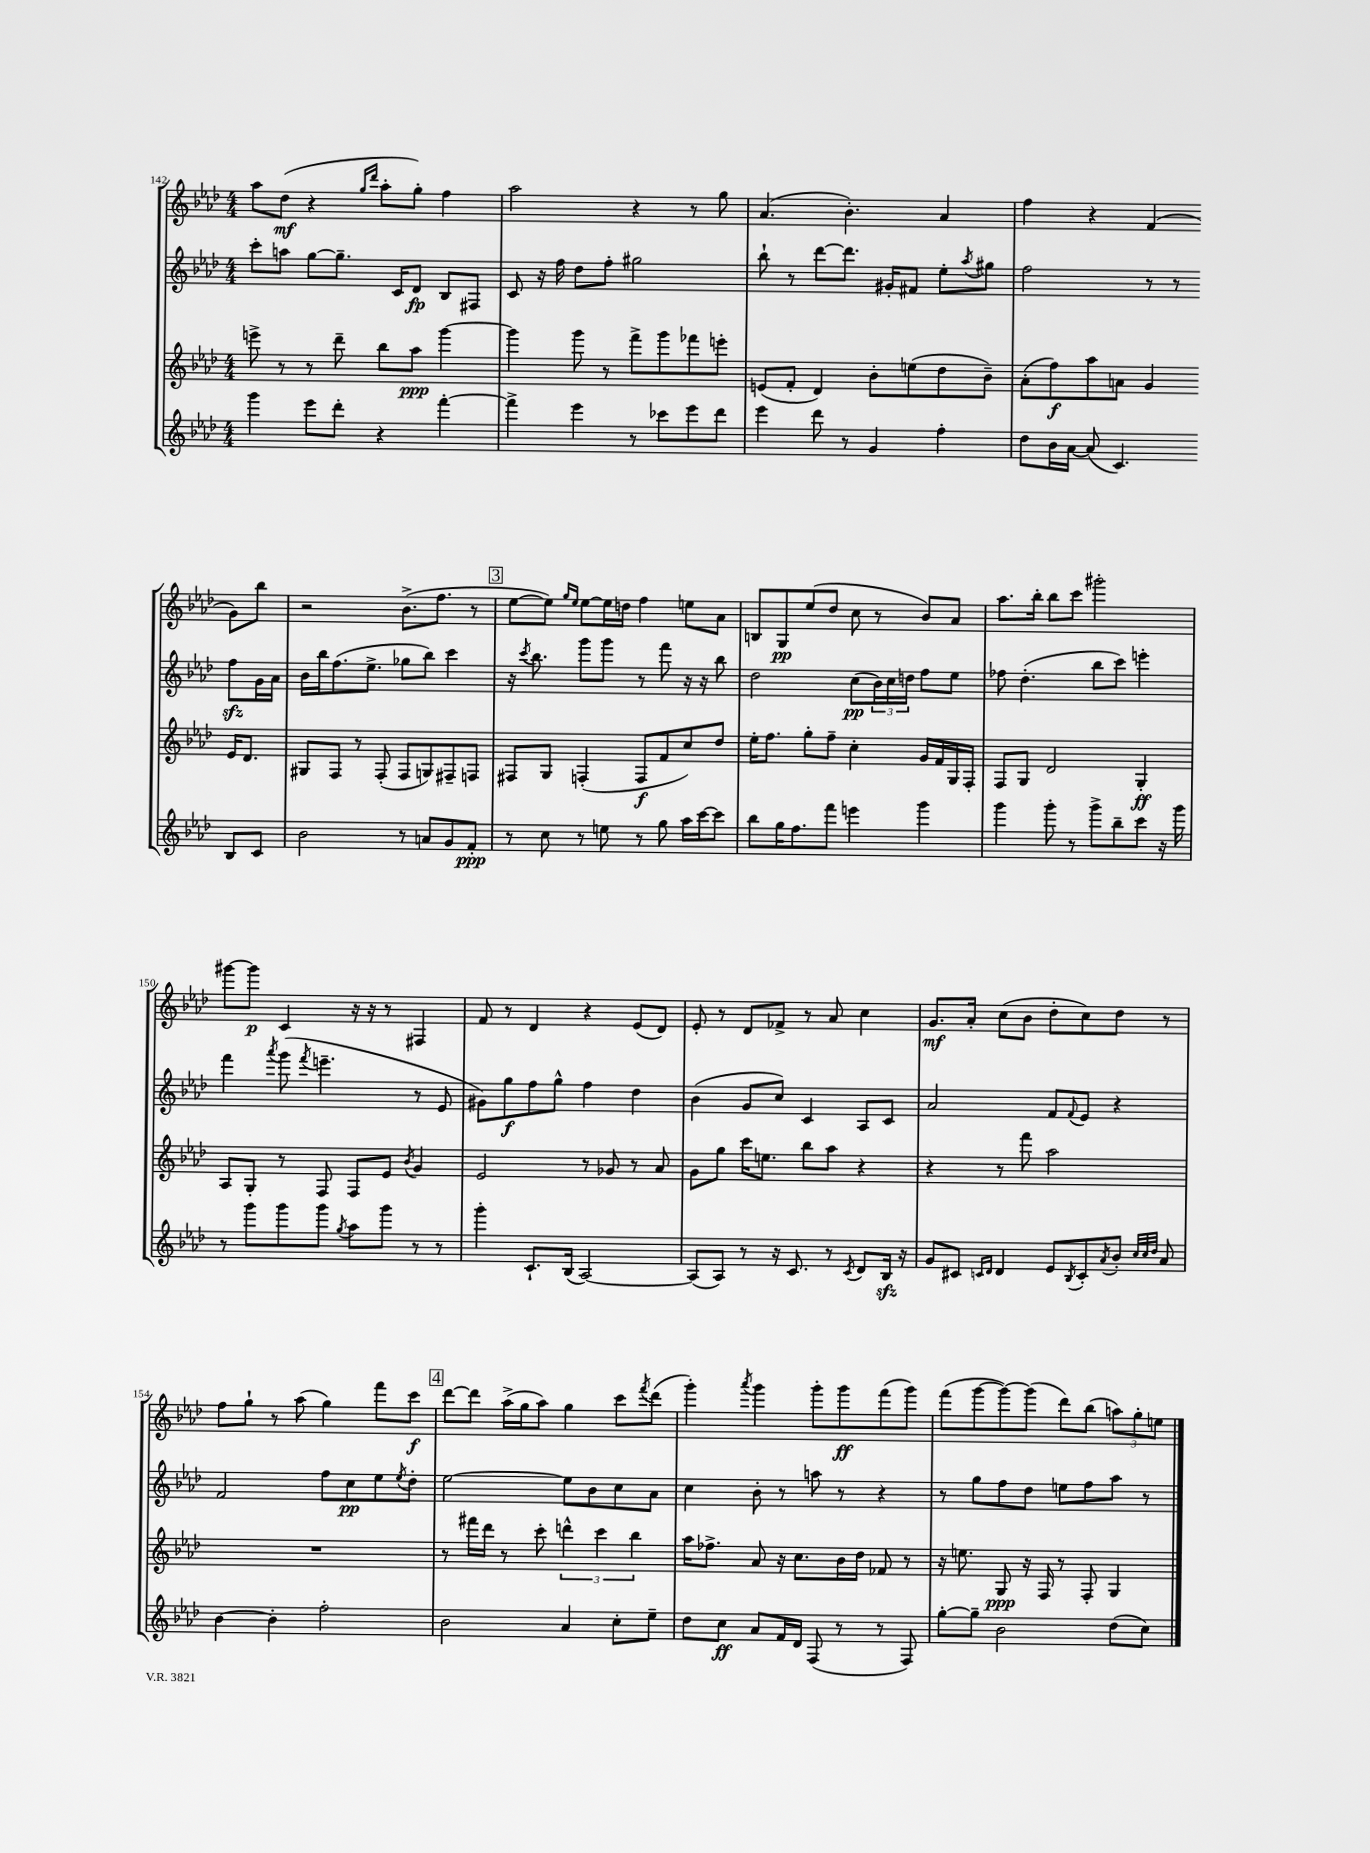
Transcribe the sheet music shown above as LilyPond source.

<<
\new StaffGroup <<
\new Staff = "s0" {
    \clef treble \key aes \major \numericTimeSignature \time 4/4
    aes''8 des''8\mf( r4 \grace { g''16 des'''16 } aes''8-. g''8-.) f''4 |
    aes''2 r4 r8 g''8 |
    aes'4.( bes'4.-.) aes'4 |
    f''4 r4 f'4( g'8) bes''8 |
    r2 bes'8.->( f''8. r8 |
    \mark \markup { \box "3" } ees''8~ ees''8) \grace { g''16 ees''16 } ees''8~ ees''16 d''16 f''4 e''8 aes'8 |
    b8 g8\pp ees''8( des''8 c''8 r8 bes'8) aes'8 |
    aes''8. bes''16-. bes''8 c'''8 gis'''2-. |
    gis'''8~ gis'''8\p c'4 r16 r16 r8 fis4 |
    f'8 r8 des'4 r4 ees'8( des'8) |
    ees'8-. r8 des'8 fes'8-> r8 aes'8 c''4 |
    g'8.\mf aes'16-. c''8( bes'8 des''8-. c''8) des''8 r8 |
    f''8 g''8-! r8 aes''8( g''4) f'''8 c'''8\f |
    \mark \markup { \box "4" } des'''8~ des'''8 aes''16->( g''16 aes''8) g''4 c'''8 \acciaccatura { f'''8 } des'''8( |
    g'''4-.) \acciaccatura { aes'''8 } g'''4 g'''8-. g'''8\ff f'''8( g'''8) |
    f'''8( g'''8~ g'''8~) g'''8( des'''8) bes''8( \tuplet 3/2 { a''8) g''8-. e''8 } \bar "|." |
}
\new Staff = "s1" {
    \clef treble \key aes \major \numericTimeSignature \time 4/4
    c'''8-. a''8 g''8~ g''8.-- c'16 des'8\fp bes8 fis8 |
    c'8 r16 f''16 des''8 f''8-. gis''2 |
    bes''8-! r8 des'''8~ des'''8. gis'16-. fis'8 ees''8-. \acciaccatura { aes''8 } gis''8 |
    f''2 r8 r8 f''8\sfz g'16 aes'16 |
    bes'16 bes''16 f''8.( ees''8.-> ges''8 bes''8) c'''4 |
    \mark \markup { \box "3" } r16 \acciaccatura { c'''8 } bes''8. g'''8 g'''8 r8 f'''8 r16 r16 bes''8 |
    des''2 c''8\pp( \tuplet 3/2 { bes'16) c''16 d''16 } f''8 ees''8 |
    fes''8 des''4.-.( bes''8 c'''8) e'''4-. |
    f'''4 \acciaccatura { aes'''8 } g'''8( \acciaccatura { f'''8 } e'''4.-- r8 ees'8 |
    gis'8) g''8\f f''8 g''8-^ f''4 des''4 |
    bes'4( g'8 c''8) c'4 aes8 c'8 |
    aes'2 f'8 \appoggiatura { f'8 } ees'8 r4 |
    f'2 f''8 c''8\pp ees''8 \acciaccatura { ees''8 } des''8-. |
    \mark \markup { \box "4" } ees''2~ ees''8 bes'8 c''8 aes'8 |
    c''4 bes'8-. r8 a''8 r8 r4 |
    r8 g''8 f''8 des''8 e''8 f''8 aes''8 r8 \bar "|." |
}
\new Staff = "s2" {
    \clef treble \key aes \major \numericTimeSignature \time 4/4
    e'''8-> r8 r8 des'''8-- bes''8 aes''8\ppp g'''4~ |
    g'''4 g'''8 r8 f'''8-> g'''8 fes'''8 e'''8-. |
    e'8( f'8-. des'4) bes'8-. e''8( des''8 bes'8--) |
    aes'8-.( f''8\f) aes''8 a'8 g'4 ees'16 des'8. |
    gis8 f8 r8 f8-.( f8 g8) fis8-- f8 |
    \mark \markup { \box "3" } fis8 g8 f4-.( f8\f f'8 c''8) des''8 |
    ees''16-. f''8. g''8-. f''8-- c''4-. g'16 f'16 g16 f16-. |
    f8 g8 des'2 g4-.\ff |
    aes8 g8-. r8 f8 f8 ees'8 \acciaccatura { bes'8 } g'4 |
    ees'2 r8 ges'8 r8 aes'8 |
    g'8 g''8 c'''16 e''8. bes''8 aes''8 r4 |
    r4 r8 f'''8 aes''2 |
    R1 |
    \mark \markup { \box "4" } r8 fis'''16 des'''16 r8 c'''8-. \tuplet 3/2 { d'''4-^ c'''4 bes''4 } |
    aes''16 fes''8.-> aes'8 r16 c''8. bes'16 des''16 fes'8 r8 |
    r16 e''8. g8\ppp r16 f16 r8 f8-. g4 \bar "|." |
}
\new Staff = "s3" {
    \clef treble \key aes \major \numericTimeSignature \time 4/4
    g'''4 ees'''8 des'''8-. r4 f'''4~-. |
    f'''4-> ees'''4 r8 ces'''8 ees'''8 des'''8 |
    ees'''4 des'''8 r8 g'4 f''4-. |
    des''8 bes'16 aes'16~ aes'8( c'4.) bes8 c'8 |
    bes'2 r8 a'8 g'8 f'8-.\ppp |
    \mark \markup { \box "3" } r8 c''8 r8 e''8 r8 g''8 aes''16 c'''16~ c'''8 |
    bes''8 g''16 f''8. f'''8 e'''4 g'''4 |
    g'''4 g'''8-. r8 g'''8-> bes''8-- c'''8 r16 g'''16 |
    r8 g'''8 g'''8 g'''8 \acciaccatura { g''8 } aes''8 g'''8 r8 r8 |
    g'''4-. c'8.-! bes16( aes2~) |
    aes8( aes8) r8 r16 c'8. r8 \acciaccatura { c'8 } des'8 bes16\sfz r16 |
    g'8 cis'8 \grace { c'16 des'16 } des'4 ees'8 \acciaccatura { bes8 } c'8-. \acciaccatura { aes'8 } bes'8-. \grace { c''32 c''32 des''32 } aes'8 |
    bes'4~ bes'4-. f''2-. |
    \mark \markup { \box "4" } bes'2 aes'4 c''8-. ees''8-- |
    des''8 c''8\ff aes'8 f'16 des'16 f8( r8 r8 f8) |
    g''8~-. g''8-- bes'2 des''8( c''8) \bar "|." |
}
>>
>>
\layout { \context { \Score currentBarNumber = #142 } }
